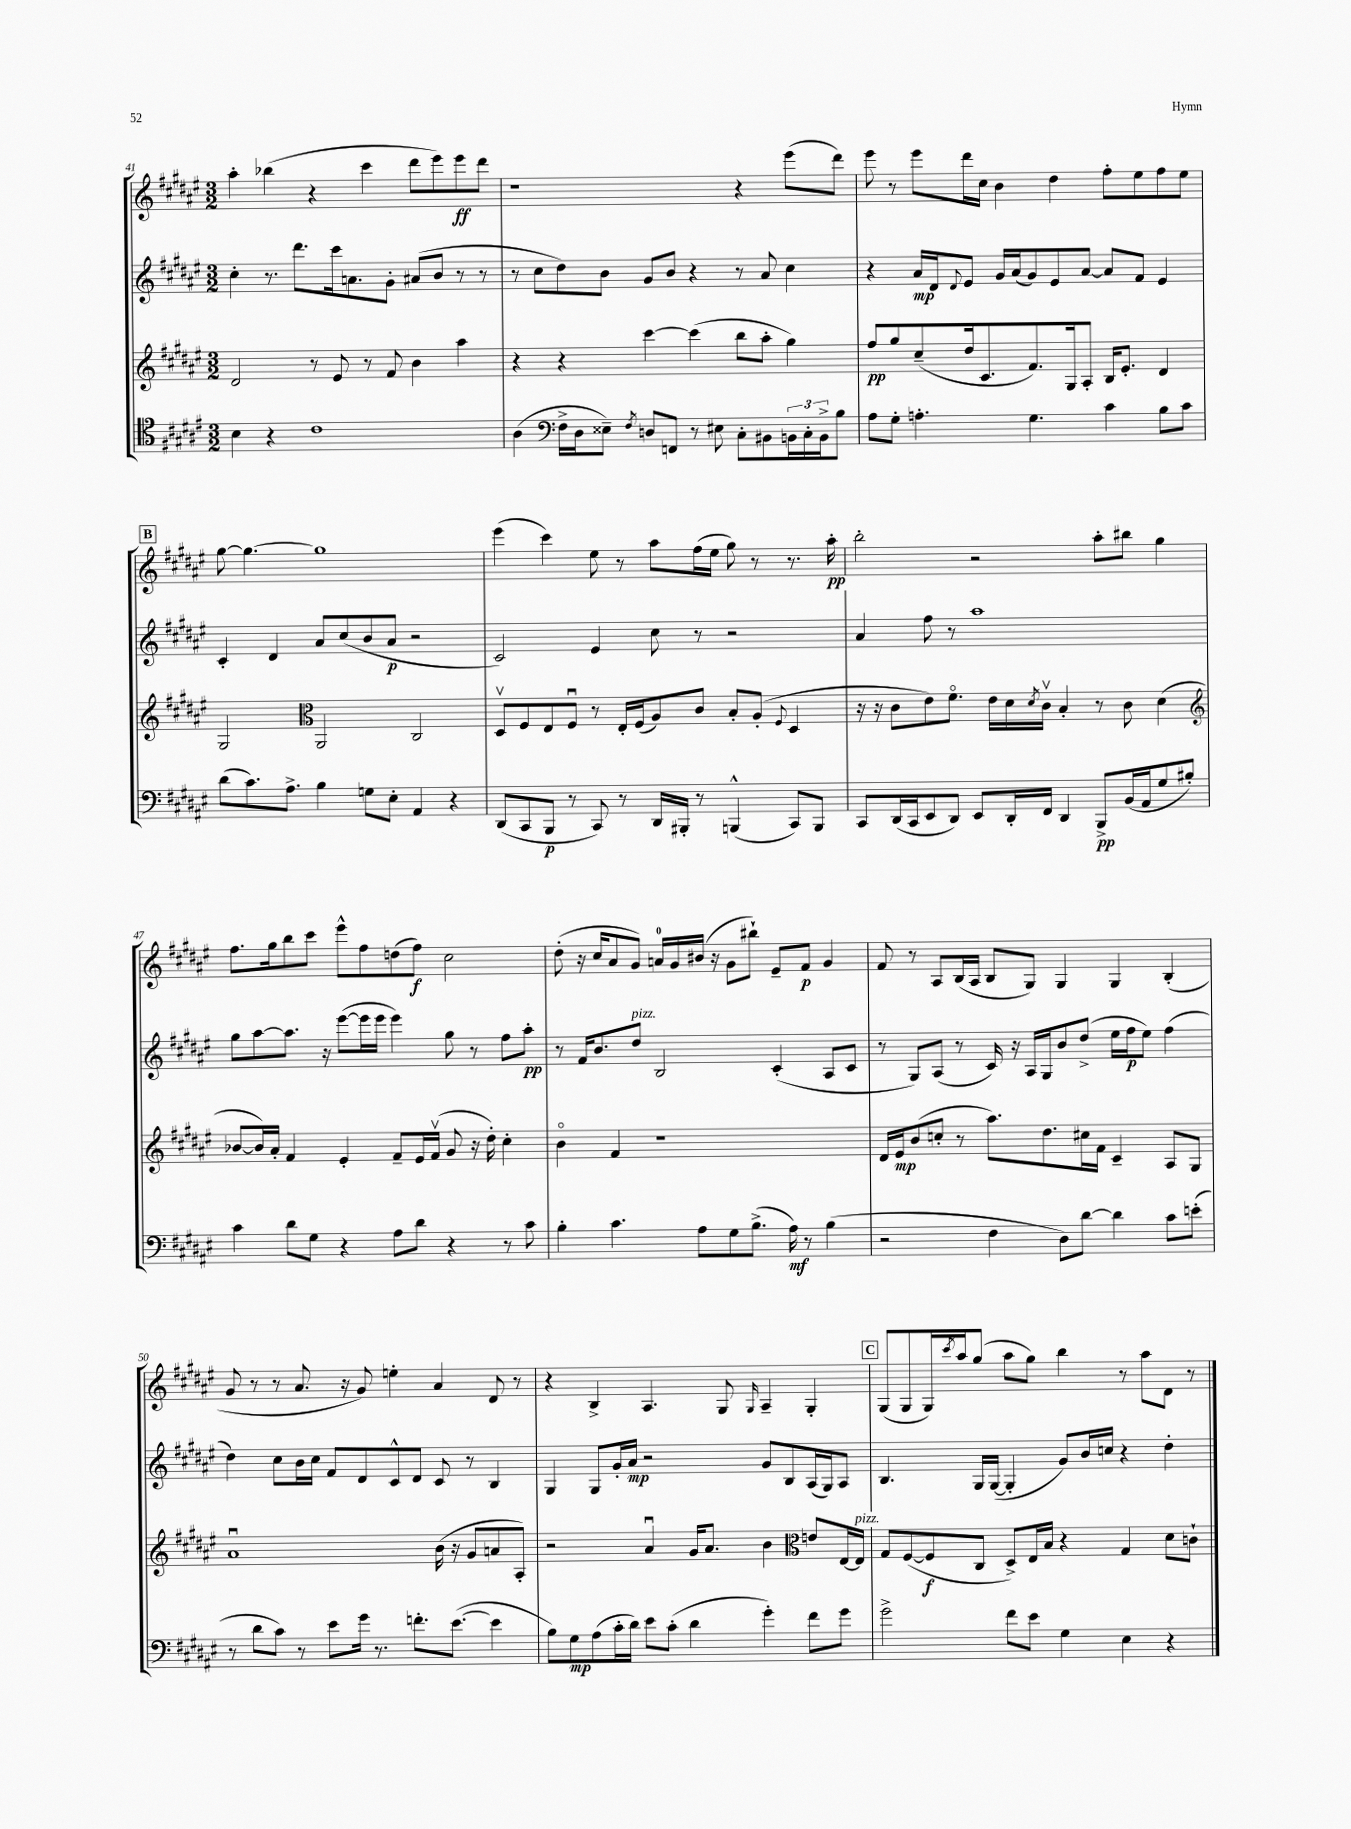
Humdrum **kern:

**kern	**kern	**kern	**kern
*staff4	*staff3	*staff2	*staff1
*clefC4	*clefG2	*clefG2	*clefG2
*k[f#c#g#d#a#e#]	*k[f#c#g#d#a#e#]	*k[f#c#g#d#a#e#]	*k[f#c#g#d#a#e#]
*M3/2	*M3/2	*M3/2	*M3/2
4B	2d#	4cc#'	4aa#'
4r	.	8.r	(4bb-
.	.	8.ddd#	.
1c#	8r	.	4r
.	8e#	16ccc#	.
.	.	8.a	.
.	8r	.	4ccc#
.	8f#	8g#'	.
.	4b	(8a#	8ddd#
.	.	8b	8eee#)
.	4aa#	8r	8eee#
.	.	8r	8ddd#
=	=	=	=
(4A#	4r	8r	1r
.	.	8cc#	.
*clefF4	*	*	*
16F#^	4r	8dd#)	.
16D#	.	.	.
8E##~)	.	8b	.
8qF#	.	.	.
8D	[4ccc#	8g#	.
8FF	.	8b	.
8r	(4ccc#]	4r	.
8E#	.	.	.
8C#'	8bb	8r	4r
8BB#	8aa#'	8a#	.
24BB	4gg#)	4cc#	(8eee#
24C#'	.	.	.
24BB^	.	.	.
8B	.	.	8ddd#)
=	=	=	=
8A#	8ff#	4r	8eee#
8G#'	8gg#	.	8r
4.A'	(8cc#~	16a#	8eee#
.	.	16d#	.
.	.	8qqd#	.
.	16dd#	8e#	16ddd#
.	8.c#	.	16cc#
.	.	16g#	4b
.	.	(16a#	.
4.G#	8.f#)	8g#)	.
.	.	8e#	4dd#
.	16G#	.	.
.	8A#'	[8a#	.
4c#	16B	8a#]	8ff#'
.	8.e#'	.	.
.	.	8f#	8ee#
8B	4d#	4e#	8ff#
8c#	.	.	8ee#
=	=	=	=
(8d#	2G#	4c#'	[8gg#
8.c#)	.	.	4.gg#_
.	.	4d#	.
8.A#^	.	.	.
*	*clefC3	*	*
4B	2AA#	8a#	1gg#]
.	.	(8cc#	.
8G	.	8b	.
8E#'	.	8a#	.
4AA#	2C#	2r	.
4r	.	.	.
=	=	=	=
(8DD#	8D#v	2c#)	(4eee#
8CC#	8F#	.	.
8BBB	8E#	.	4ccc#)
8r	8F#u	.	.
8CC#)	8r	4e#	8ee#
8r	16E#'	.	8r
.	(16F#	.	.
16DD#	8A#)	8cc#	8aa#
16BBB#'	.	.	.
8r	8c#	8r	(16ff#
.	.	.	16ee#
(4BBB^^	8B'	2r	8gg#)
.	(8A#'	.	8r
.	8qqF#	.	.
8CC#)	4D#	.	8.r
8BBB	.	.	.
.	.	.	16aa#'
=	=	=	=
8CC#	16r	4a#	2bb'
.	16r	.	.
(16DD#	8c#	.	.
16CC#	.	.	.
8EE#	8e#)	8ff#	.
8DD#)	8.f#o	8r	.
8EE#	.	1aa#	2r
.	16e#	.	.
16DD#'	16d#	.	.
.	8qd#	.	.
16FF#	16c#v	.	.
4DD#	4B'	.	.
8BBB^	8r	.	8aa#'
(16BB	8c#	.	8bb#
16AA#	.	.	.
8G#	(4d#	.	4gg#
8B#')	.	.	.
=	=	=	=
*	*clefG2	*	*
4c#	[8b-	8gg#	8.ff#
.	16b-])	[8aa#	.
.	16a#'	.	16gg#
8d#	4f#	8.aa#]	8bb
8G#	.	.	8ccc#
.	.	16r	.
4r	4e#'	([8eee#	8eee#^^
.	.	16eee#]	8ff#
.	.	16eee#	.
8A#	8f#~	4eee#)	(8dd
8d#	16e#	.	8ff#)
.	(16f#v	.	.
4r	8g#	8gg#	2cc#
.	16r	8r	.
.	16dd#')	.	.
8r	4cc#'	8ff#	.
8c#	.	8aa#'	.
=	=	=	=
4B'	4bo	8r	(8dd#'
.	.	16f#	16r
.	.	8.b	16cc#
4.c#	4f#	.	8a#
.	.	8dd#	8g#)
.	1r	2B	16a
.	.	.	16g#
8A#	.	.	(16b#
.	.	.	16r
8G#	.	.	8g#
(8.B^	.	.	8bb#`)
.	.	(4c#'	8e#~
16A#)	.	.	.
8r	.	.	8f#
(4B	.	8A#	4g#
.	.	8c#	.
=	=	=	=
2r	16d#	8r	8f#
.	16e#	.	.
.	(8b	8G#)	8r
.	8cc'	(8A#	8A#
.	8r	8r	(16B
.	.	.	16A#
4F#	8.aa#)	16c#)	8B
.	.	16r	.
.	.	16A#	8G#)
.	8.dd#	16G#	.
8D#)	.	8b	4G#
[8d#	16cc#	(8dd#^	.
.	16f#	.	.
4d#]	4c#~	16ee#	4G#
.	.	16ff#	.
.	.	8ee#)	.
8c#	8A#	(4ff#	(4B'
(8e'	8G#	.	.
=	=	=	=
8r	1a#u	4dd#)	8g#
8d#	.	.	8r
8c#)	.	8cc#	8r
8r	.	16b	8.a#
.	.	16cc#	.
8e#	.	8f#	.
.	.	.	16r
16g#	.	8d#	8g#)
8.r	.	.	.
.	.	8c#^^	4ee'
8.f'	.	8d#	.
.	(16b	8c#	4a#
([8.e#	16r	.	.
.	8g#	8r	.
4e#]	8a	4B	8d#
.	8A#')	.	8r
=	=	=	=
8B)	2r	4G#	4r
8G#	.	.	.
(8A#	.	8G#	4B^
16c#'	.	16g#'	.
16d#)	.	16a#	.
8e#	4a#u	2r	4.A#
(8c#'	.	.	.
4d#	16g#	.	.
.	8.a#	.	.
.	.	.	8G#
.	.	.	16qqG#
4g#')	4b	8g#	4A#~
.	.	8B	.
*	*clefC3	*	*
8f#	8e	(16A#	4G#'
.	.	16G#)	.
8g#	[16E#	8A#	.
.	16E#]	.	.
=	=	=	=
2g#^	8G#	4.B	(8G#
.	([8F#	.	8G#
.	8F#]	.	16G#)
.	.	.	8qccc#
.	.	.	16aa#
.	8C#	16G#	(8gg#
.	.	([16G#	.
8f#	8D#^)	4G#']	8aa#
8e#	16E#	.	8gg#)
.	16B	.	.
4G#	4r	8g#)	4bb
.	.	16b	.
.	.	16cc	.
4E#	4G#	4r	8r
.	.	.	8aa#
4r	8d#	4dd#'	8d#
.	8c`	.	8r
==	==	==	==
*-	*-	*-	*-
